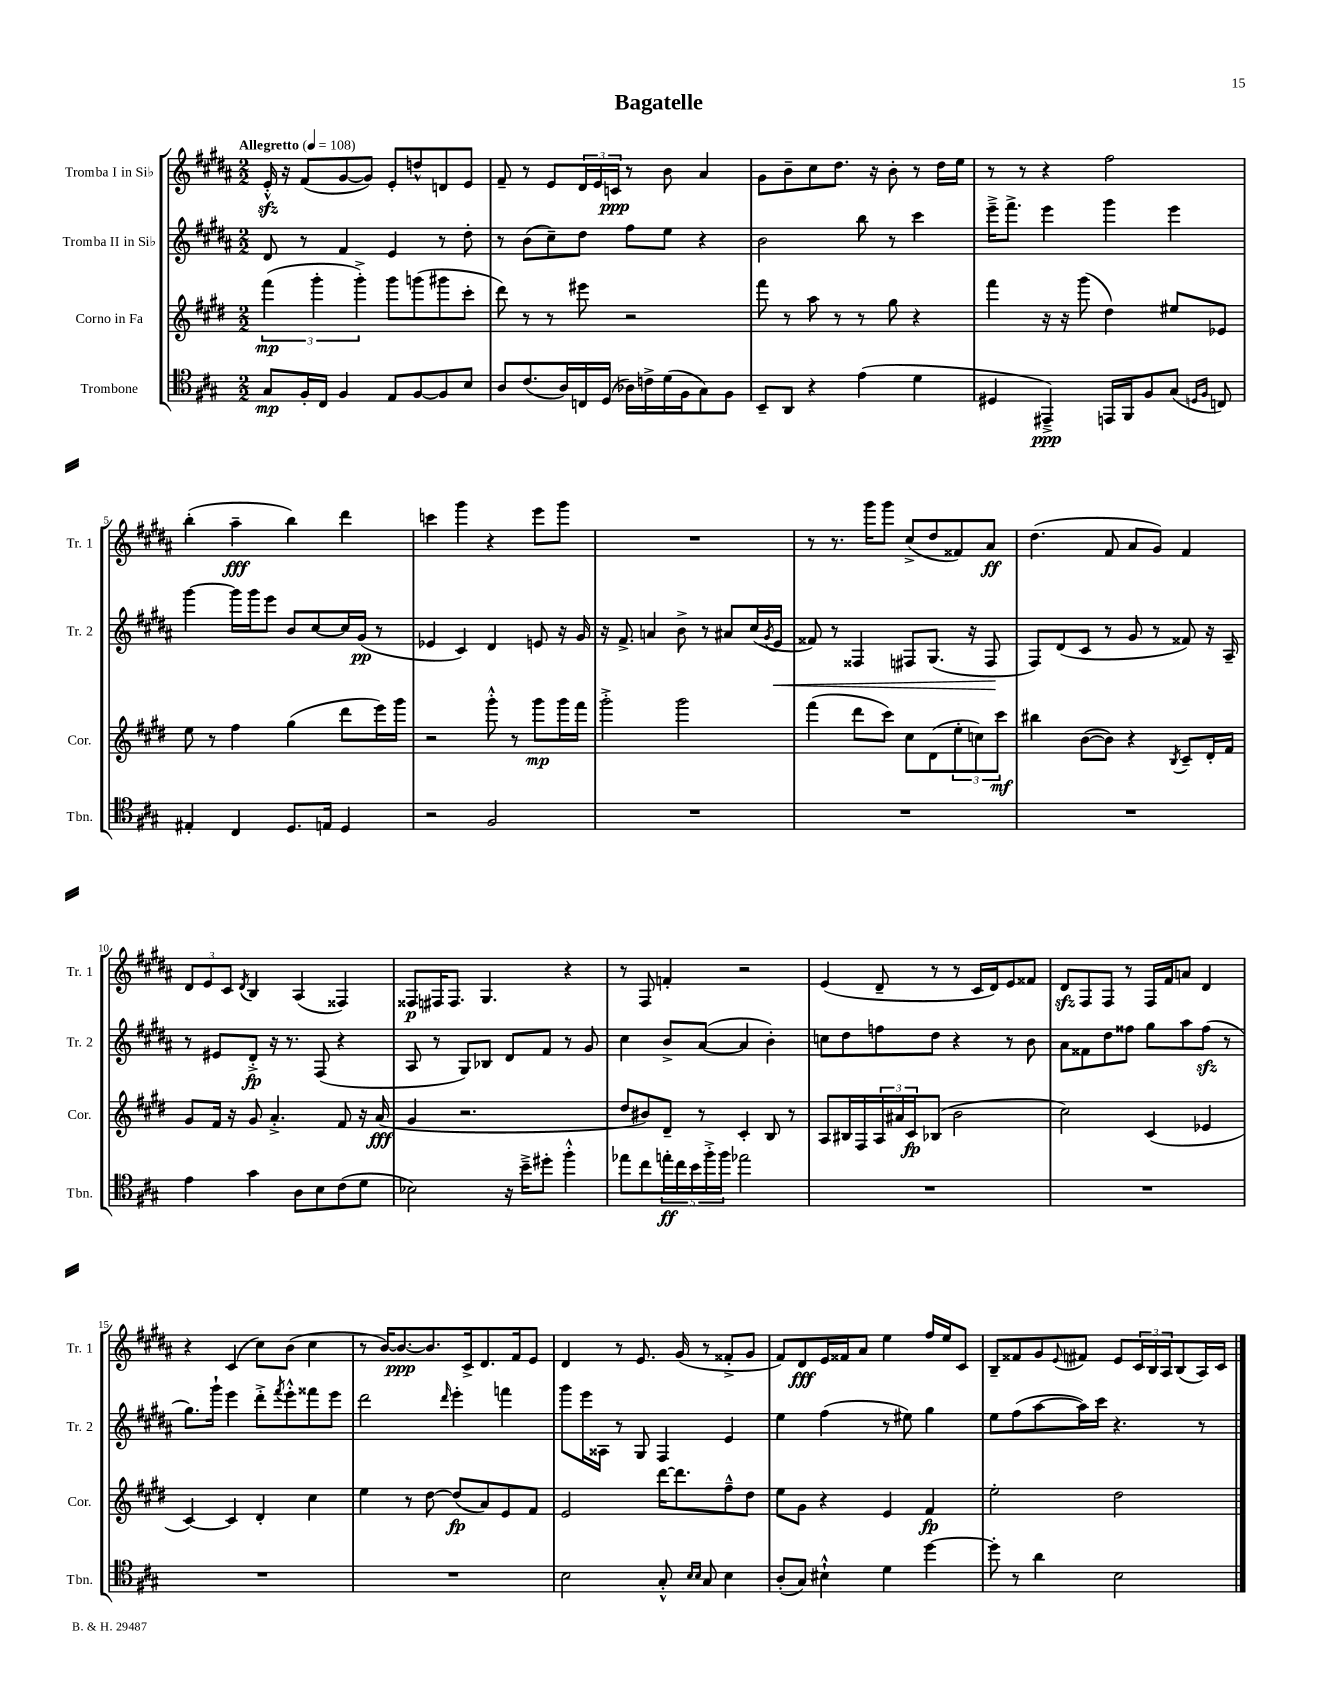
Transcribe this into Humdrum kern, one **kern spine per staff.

**kern	**kern	**kern	**kern
*staff4	*staff3	*staff2	*staff1
*clefC4	*clefG2	*clefG2	*clefG2
*k[f#c#g#]	*k[f#c#g#d#]	*k[f#c#g#d#a#]	*k[f#c#g#d#a#]
*M2/2	*M2/2	*M2/2	*M2/2
*MM108	*MM108	*MM108	*MM108
8G#	(6fff#	8d#	16e'^^
.	.	.	16r
16F#'	.	8r	(8f#
.	6ggg#'	.	.
16C#	.	.	.
4F#	.	4f#	[8g#
.	6ggg#'^)	.	.
.	.	.	8g#])
8E	8ggg#	4e	8e'
[8F#	(8ggg	.	8dd^^
8F#]	8ggg#	8r	8d
8B	8ccc#'	8dd#'	8e
=	=	=	=
8A	8ddd#)	8r	8f#~
(8.c#	8r	(8b	8r
.	8r	8cc#~)	8e
16A)	.	.	.
16C	8eee#	8dd#	24d#
.	.	.	24e
(16D	.	.	.
.	.	.	24c
16A-)	2r	8ff#	8r
16c^	.	.	.
(16d	.	8ee	8b
16F#	.	.	.
8G#)	.	4r	4a#
8F#	.	.	.
=	=	=	=
8BB~	8fff#	2b	8g#
8AA	8r	.	8b~
4r	8aa	.	8cc#
.	8r	.	8.dd#
(4e	8r	8bb	.
.	.	.	16r
.	8gg#	8r	8b'
4d	4r	4ccc#	8r
.	.	.	16dd#
.	.	.	16ee
=	=	=	=
4D#	4fff#	16eee~^	8r
.	.	8.fff#^	.
.	.	.	8r
4EE#~^)	16r	4eee	4r
.	16r	.	.
.	(8ggg#	.	.
16EE	4dd#)	4ggg#	2ff#
16FF#	.	.	.
8F#	.	.	.
(8G#	8ee#	4eee	.
16qqD	.	.	.
16qqF#	.	.	.
8C)	8e-	.	.
=	=	=	=
4E#'	8ee	[4ggg#	(4bb'
.	8r	.	.
4C#	4ff#	16ggg#]	4aa#~
.	.	16ggg#	.
.	.	8eee	.
8.D	(4gg#	8b	4bb)
.	.	[8cc#	.
16E	.	.	.
4D	8ddd#	16cc#]	4ddd#
.	.	(16g#	.
.	16eee)	8r	.
.	16ggg#	.	.
=	=	=	=
2r	2r	4e-	4ccc
.	.	4c#)	4ggg#
2F#	8ggg#'^^	4d#	4r
.	8r	.	.
.	8ggg#	8e	8eee
.	16ggg#	16r	8ggg#
.	16fff#	16g#	.
=	=	=	=
1r	2ggg#'^	16r	1r
.	.	8.f#^	.
.	.	4a	.
.	2ggg#	8b^	.
.	.	8r	.
.	.	8a#	.
.	.	(16cc#	.
.	.	8qg#	.
.	.	16e	.
=	=	=	=
1r	(4fff#	8f##)	8r
.	.	8r	8.r
.	8ddd#	4F##	.
.	.	.	16ggg#
.	8ccc#)	.	8ggg#
.	8cc#	8F#	(8cc#^
.	(8d#	(8.G#	8dd#
.	12ee'	.	8f##)
.	.	16r	.
.	12cc)	.	.
.	.	8F#	8a#
.	12ccc#	.	.
=	=	=	=
1r	4bb#	8F#)	(4.dd#
.	.	(8d#	.
.	([8b	8c#	.
.	8b])	8r	8f#
.	4r	8g#	8a#
.	.	8r	8g#)
.	8qB	.	.
.	8c#~	8f##)	4f#
.	16d#'	16r	.
.	16f#	16A#~	.
=	=	=	=
4e	8g#	8r	12d#
.	.	.	12e
.	16f#	8e#	.
.	.	.	12c#
.	16r	.	.
.	.	.	8qd#
4g#	8g#	8d#'^	4B
.	4.a'^	16r	.
.	.	8.r	.
8A	.	.	(4A#
8B	.	(8F#	.
(8c#	8f#	4r	4F##)
8d	16r	.	.
.	(16a	.	.
=	=	=	=
2B-)	4g#	8A#	8F##
.	.	8r	16F#
.	.	.	8.F#
.	2.r	8G#)	.
.	.	8B-	4.G#
16r	.	8d#	.
16b~^	.	.	.
8dd#'	.	8f#	.
4ff#'^^	.	8r	4r
.	.	8g#	.
=	=	=	=
8ee-	8dd#	4cc#	8r
8cc#	8b#)	.	8F#
20ee'	8d#~	8b^	4f'
20cc#	.	.	.
20b	.	.	.
.	8r	([8a#	.
20ff#'^	.	.	.
20ff#	.	.	.
2ee-	4c#'	4a#]	2r
.	8B	4b')	.
.	8r	.	.
=	=	=	=
1r	8A	8cc	(4e
.	16B#	8dd#	.
.	16F#	.	.
.	24A	8ff	8d#~
.	24a#	.	.
.	24c#	.	.
.	(8B-	8dd#	8r
.	2b	4r	8r
.	.	.	16c#
.	.	.	16d#)
.	.	8r	8e
.	.	8b	8f##
=	=	=	=
1r	2cc#)	8a#	8d#
.	.	8f##	8F#
.	.	8dd#	8F#
.	.	8ff##	8r
.	(4c#	8gg#	16F#
.	.	.	16f#
.	.	8aa#	8a
.	4e-	(8ff##	4d#
.	.	8r	.
=	=	=	=
1r	[4c#)	8.gg#)	4r
.	.	16ggg#`	.
.	4c#]	4eee	(4c#
.	4d#'	8ddd#'^	8cc#)
.	.	8qfff#	.
.	.	8eee'^^	(8b
.	4cc#	8fff##	4cc#
.	.	8eee	.
=	=	=	=
1r	4ee	2ddd#	8r
.	.	.	[16b)
.	.	.	8.b_
.	8r	.	.
.	[8dd#	.	8.b]
.	.	16qqddd#	.
.	(8dd#]	4eee'	.
.	.	.	16c#^
.	8a)	.	8.d#
.	8e	4fff	.
.	.	.	16f#
.	8f#	.	8e
=	=	=	=
2B	2e	8ggg#	4d#
.	.	16eee	.
.	.	16A##	.
.	.	8r	8r
.	.	8G#	8.e
8G#'^^	[16ddd#	4F#	.
.	8.ddd#]	.	(16g#
16qqB	.	.	.
16qqB	.	.	.
8G#	.	.	8r
4B	8ff#~^^	4e	8f##'^
.	8dd#	.	8g#
=	=	=	=
(8A'	8ee	4ee	8f#)
8G#)	8g#	.	8d#
4B#`^^	4r	(4ff#	16e
.	.	.	16f##
.	.	.	8a#
4d	4e	8r	4ee
.	.	8ee#)	.
[4dd	4f#	4gg#	16ff#
.	.	.	16ee
.	.	.	8c#
=	=	=	=
8dd']	2ee'	8ee	8B~
8r	.	(8ff#	8f##
4a	.	[8aa#	8g#
.	.	.	8qqe
.	.	16aa#])	8f#
.	.	16ccc#	.
2B	2dd#	4.r	8e
.	.	.	24c#
.	.	.	24B
.	.	.	24A#
.	.	.	(8B
.	.	8r	16A#)
.	.	.	16c#
==	==	==	==
*-	*-	*-	*-
